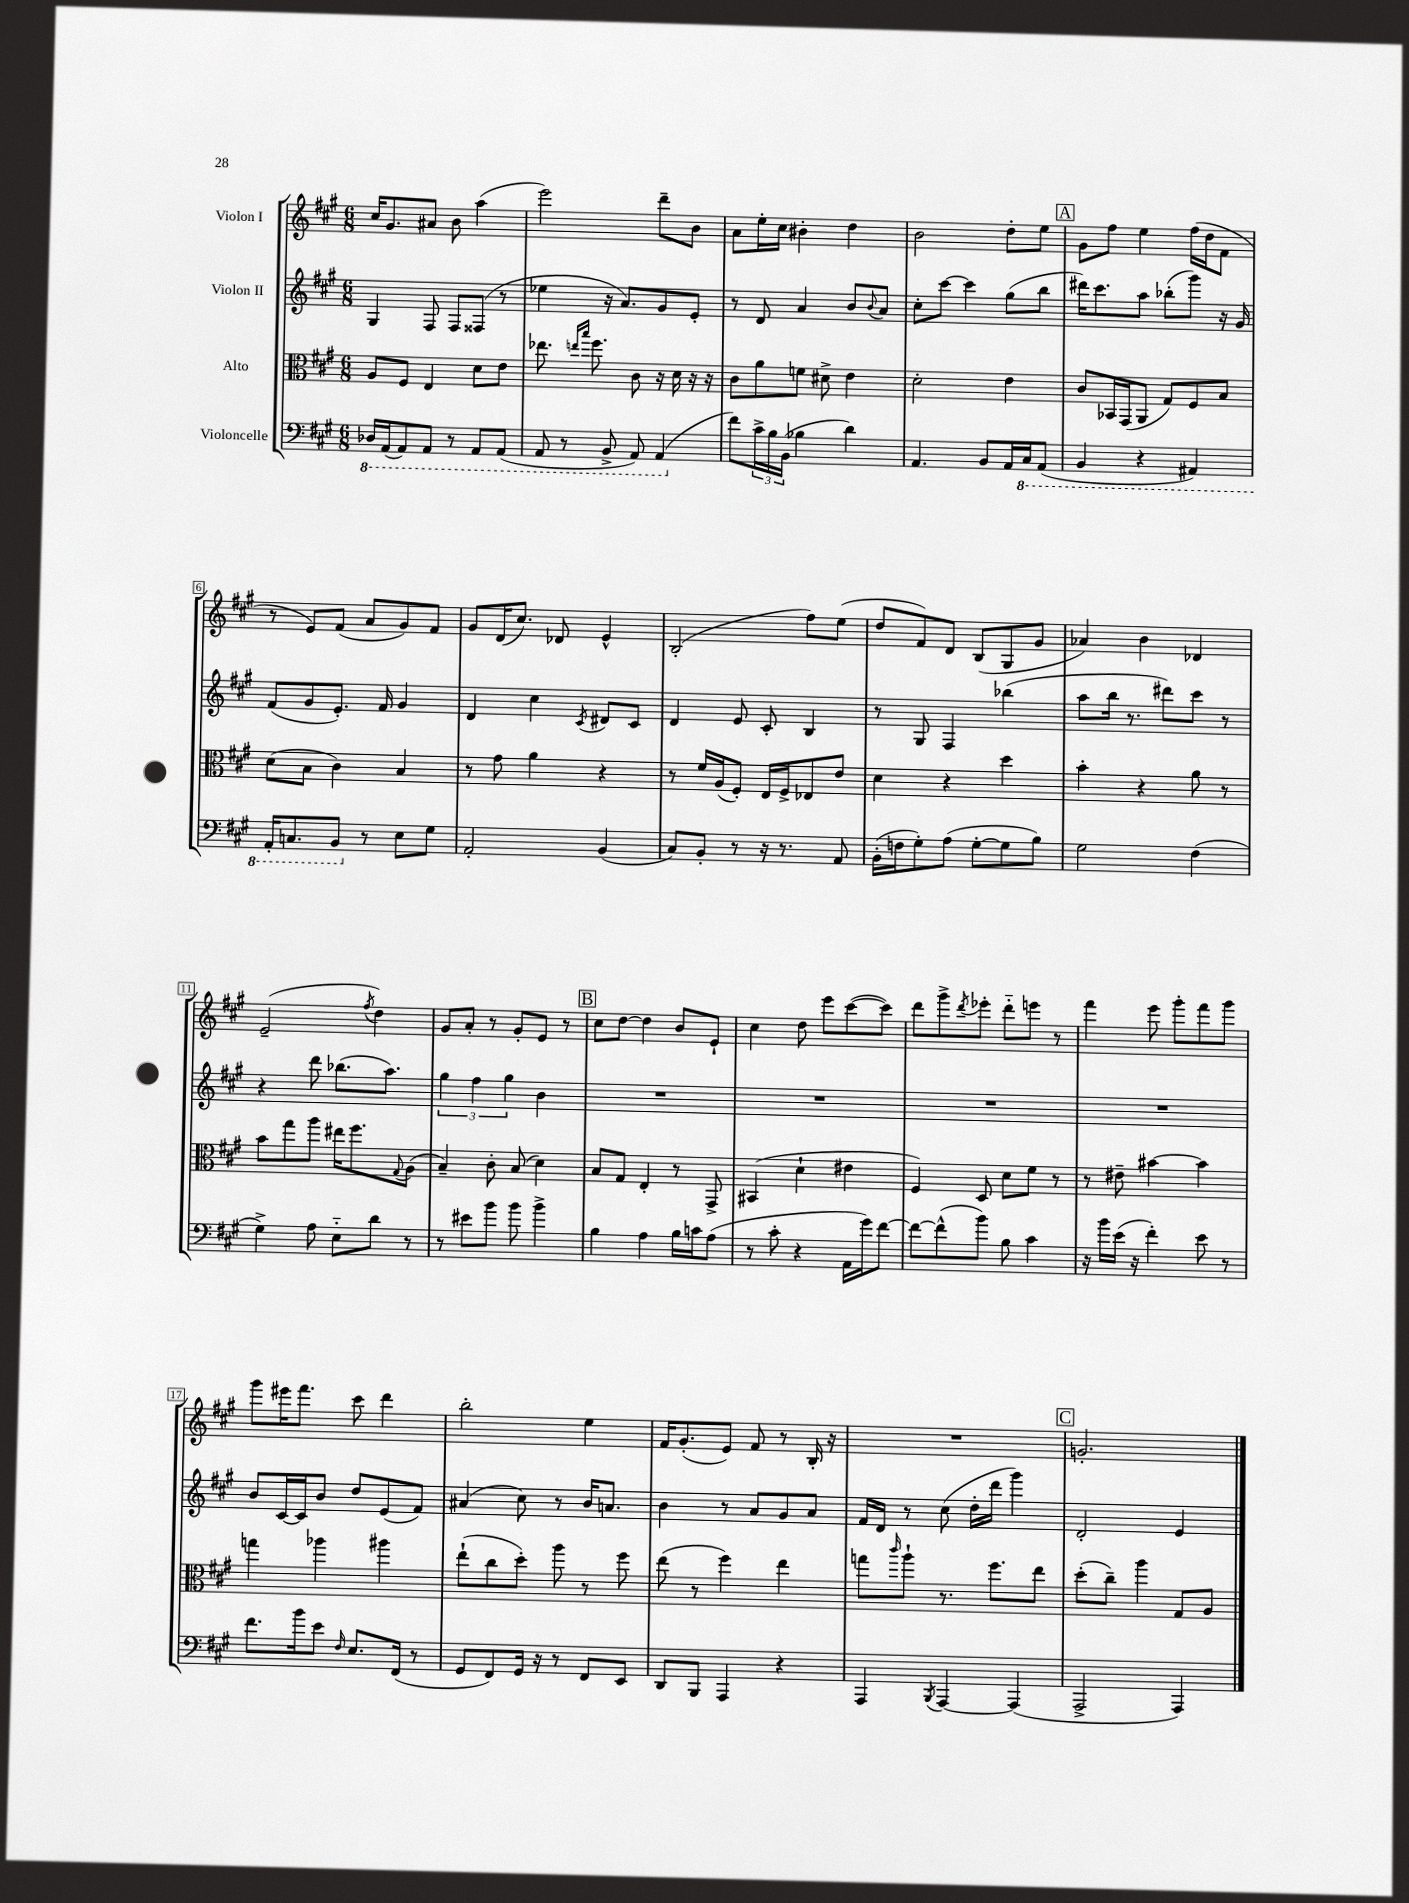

**kern	**kern	**kern	**kern
*part4	*part3	*part2	*part1
*staff4	*staff3	*staff2	*staff1
*I"Violoncelle	*I"Alto	*I"Violon II	*I"Violon I
*clefF4	*clefC3	*clefG2	*clefG2
*k[f#c#g#]	*k[f#c#g#]	*k[f#c#g#]	*k[f#c#g#]
*M6/8	*M6/8	*M6/8	*M6/8
*8ba	*	*	*
=1	=1	=1	=1
16DD-X/LL	8A/L	4G#/	16cc#/KL
(16AAA/J	.	.	8.g#/
8AAA/)	8F#/J	.	.
8AAA/J	4E/	8F#/	8a#X/J
8r	.	8F#/L	8b\
8AAA/L	8d\L	(8F##X/J	(4aa\
(8AAA/J	8e\J	8r	.
=2	=2	=2	=2
8AAA/	8.ee-X\	4ee-X\	2eee\)
8r	.	.	.
.	16qqeen/LL	.	.
.	16qqbb/JJ	.	.
.	8.ff#\	.	.
8BBB^/	.	16r	.
.	.	8.a/L)	.
8AAA/)	8c#\	.	.
(4AAA/	16r	8g#/	8ddd~\L
.	16d\	.	.
.	16r	8e'/J	8b\J
.	16r	.	.
=3	=3	=3	=3
*X8ba	*	*	*
8f#\L)	8c#\L	8r	8a\L
24c#^\L	8a\	8d/	16ee'\L
24B\	.	.	.
.	.	.	16cc#\JJ
(24BB\JJ	.	.	.
4B-X\	8fn\J	4a/	4b#X'\
.	8d#X^\	.	.
4d\)	4e\	8b/L	4dd\
.	.	8qqb/	.
.	.	8a/J	.
=4	=4	=4	=4
4.AA/	2d'\	8cc#'\L	2b\
.	.	[8ccc#\J	.
.	.	4ccc#\]	.
8BB/L	.	.	.
16AA/L	4e\	(8gg#\L	8dd'\L
*8ba	*	*	*
16CC#/J	.	.	.
(8AAA/J	.	8bb\J	8ee\J
!!LO:REH:place=s1:t=A
=5	=5	=5	=5
4BBB/	8c#/L	16ddd#X\KL)	8g#\L
.	.	8.ccc#\	.
.	16BB-X/L	.	8ff#\J
.	(16GG#/J	.	.
4r	8AA/J	8aa\J	4ee\
.	8G#/L)	(8bb-X'\L	.
4AAA#X/)	8F#/	8ggg#\J)	(16ff#\LL
.	.	.	16dd\J
.	8B/J	16r	8f#\J
.	.	16g#/	.
!!LO:LB:g=z
=6	=6	=6	=6
16AAA'/KL	(8d\L	(8f#/L	8r
8.CCn/	.	.	.
.	8B\J	8g#/	8e/L)
8BBB/J	4c#\)	8.e'/J)	(8f#/J
*X8ba	*	*	*
8r	.	.	8a/L
.	.	16f#/	.
8E\L	4B/	4g#/	8g#/)
8G#\J	.	.	8f#/J
=7	=7	=7	=7
2AA'/	8r	4d/	8g#/L
.	8g#\	.	(16d/K
.	.	.	8.cc#/J)
.	4a\	4cc#\	.
.	.	.	8d-X/
.	.	8qc#/	.
(4BB/	4r	8d#X/L	4e^^/
.	.	8c#/J	.
=8	=8	=8	=8
8C#/L)	8r	4d/	(2B'/
8BB'/J	16f#/LL	.	.
.	(16A/J	.	.
8r	8F#'/J)	8e/	.
16r	16E/LL	8c#'/	.
8.r	16F#^/J	.	.
.	8E-X/	4B/	8ff#\L)
8AA/	8e/J	.	(8ee\J
=9	=9	=9	=9
(16BB'\LL	4d\	8r	8dd/L
16Fn\J	.	.	.
8G#'\)	.	8G#/	8f#/)
(8A\J	4r	4F#/	8d/J
[8G#'\L	.	.	(8B/L
8G#\]	4dd\	(4bb-X\	8G#/
8B\J)	.	.	8g#/J
=10	=10	=10	=10
2G#\	4b'\	8aa\L	4a-X/)
.	.	16bb\Jk	.
.	.	8.r	.
.	4r	.	4b\
.	.	8ddd#X\L)	.
(4F#\	8a\	8ccc#\J	4d-X/
.	8r	8r	.
!!LO:LB:g=z
=11	=11	=11	=11
4G#^\)	8b\L	4r	(2e~/
.	8gg#\	.	.
8A\	8aa\J	8ddd\	.
8E\L	16ee#X\KL	(8.bb-X\L	.
.	8.ff#\	.	.
.	.	.	8qff#/
8d\J	.	.	4dd\)
.	.	8.aa\J)	.
.	8qqG#/	.	.
8r	(8A\J	.	.
=12	=12	=12	=12
8r	4B~/)	6gg#\	8g#/L
8e#X\L	.	.	8a'/J
.	.	6ff#\	.
8b\J	8c#'\	.	8r
.	.	6gg#\	.
8b\	(8B/	.	8g#'/L
4b^\	4d\)	4b\	8e/J
.	.	.	8r
!!LO:REH:place=s1:t=B
=13	=13	=13	=13
4B\	8B/L	2.r	8cc#\L
.	8G#/J	.	[8dd\J
4A\	4E'/	.	4dd\]
16B\LL	8r	.	8b/L
16cn\J	.	.	.
(8A\J	8GG#^/	.	8e`/J
=14	=14	=14	=14
8r	(4BB#X/	2.r	4cc#\
8c#'\	.	.	.
4r	4d`\	.	8dd\
.	.	.	8eee\L
16AA\LL	4e#X\	.	([8ccc#\
16g#\J)	.	.	.
[8f#\J	.	.	8ccc#\J])
=15	=15	=15	=15
8f#\L_	4F#/)	2.r	8ddd\L
(8f#^^\]	.	.	8ggg#^\
.	.	.	8qddd/
8b\J)	8D/	.	8eee-X'\J
8B\	8d\L	.	8ddd\L
4c#\	8f#\J	.	8eeen\J
.	8r	.	8r
=16	=16	=16	=16
16r	8r	2.r	4fff#\
16b\LL	.	.	.
(16e\JJ	8e#X~\	.	.
16r	.	.	.
4f#'\)	[4b#X\	.	8eee\
.	.	.	8ggg#'\L
8e\	4b#\]	.	8fff#\
8r	.	.	8ggg#\J
!!LO:LB:g=z
=17	=17	=17	=17
8.f#\L	4ggn\	8b/L	8ggg#\L
.	.	[16c#/L	16eee#X\K
16b\k	.	16c#/J]	8.fff#\J
8e\J	4aa-X\	8b/J	.
16qqF#/	.	.	.
8.E/L	.	8dd/L	8ccc#\
.	4aa#X\	(8e/	4ddd\
(16FF#/Jk	.	.	.
8r	.	8f#/J)	.
=18	=18	=18	=18
8GG#/L	(8ee`\L	(4a#X/	2bb'\
8FF#/)	8cc#\	.	.
16GG#/Jk	8dd'\J)	8cc#\)	.
16r	.	.	.
8r	8aa\	8r	.
8FF#/L	8r	16b/KL	4ee\
.	.	8.an/J	.
8EE/J	8ff#\	.	.
=19	=19	=19	=19
8DD/L	(8ee\	4b\	16f#/KL
.	.	.	(8.g#'/
8BBB/J	8r	.	.
4AAA/	4ff#\)	8r	8e/J)
.	.	8a/L	8f#/
4r	4ee\	8g#/	8r
.	.	8a/J	16B'/
.	.	.	16r
=20	=20	=20	=20
4AAA/	8ggn\L	16f#/LL	2.r
.	.	16d/JJ	.
.	16qqccc#/	.	.
.	8aa`\J	8r	.
8qBBB/	.	.	.
[4AAA/	8.r	(8cc#\	.
.	.	16dd'\LL	.
.	8.ff#\L	16ddd\JJ	.
(4AAA/]	.	4ggg#\)	.
.	8ee\J	.	.
!!LO:REH:place=s1:t=C
=21	=21	=21	=21
2AAA^/	(8dd'\L	2d'/	2.gn'/
.	8cc#~\J)	.	.
.	4aa\	.	.
4AAA/)	8G#/L	4e/	.
.	8A/J	.	.
==	==	==	==
*-	*-	*-	*-
